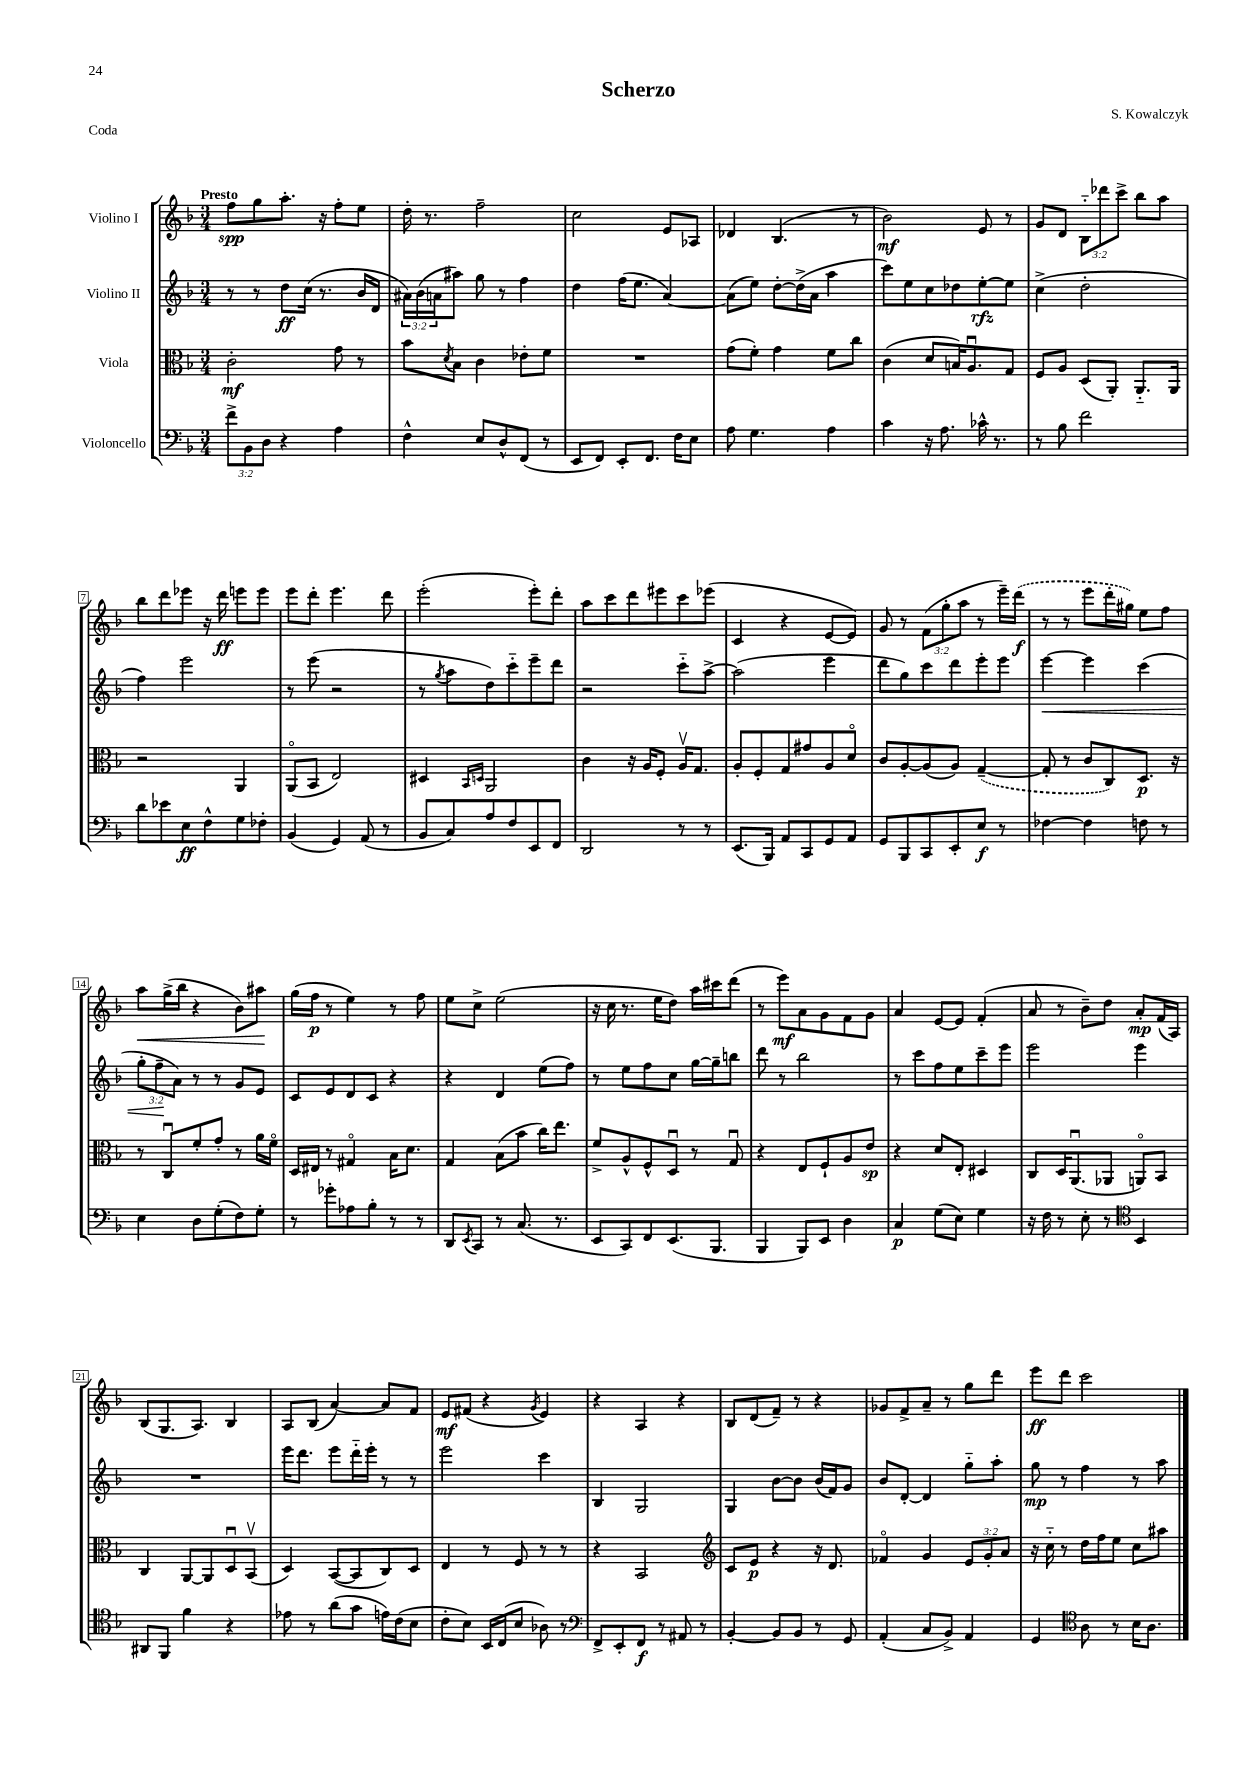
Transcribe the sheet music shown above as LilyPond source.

\header { title = "Scherzo" composer = "S. Kowalczyk" piece = "Coda" }
<<
\new StaffGroup <<
\new Staff = "s0" \with { instrumentName = "Violino I" } {
    \clef treble \key f \major \numericTimeSignature \time 3/4 \override Staff.TupletNumber.text = #tuplet-number::calc-fraction-text \tempo "Presto"
    f''8\spp g''8 a''8.-. r16 f''8-. e''8 |
    d''16-. r8. f''2-- |
    c''2 e'8 aes8 |
    des'4 bes4.( r8 |
    bes'2\mf) e'8 r8 |
    g'8 d'8 \tuplet 3/2 { bes8-_ des'''8 c'''8-> } bes''8 a''8 |
    bes''8 d'''8 ees'''8 r16 d'''16\ff e'''8 e'''8 |
    e'''8 d'''8-. e'''4. d'''8 |
    e'''2-.( e'''8-.) d'''8-. |
    a''8 c'''8 d'''8 eis'''8 c'''8 ees'''8( |
    c'4 r4 e'8~ e'8) |
    g'8 r8 \tuplet 3/2 { f'8( g''8-. a''8 } r8 e'''16--) \once \slurDashed d'''16\f( |
    r8 r8 e'''8 d'''16-. gis''16) e''8 f''8 |
    a''8\< g''16->( bes''16 r4 bes'8) ais''8\! |
    g''16( f''16\p r8 e''4) r8 f''8 |
    e''8 c''8-> e''2( |
    r16 c''16 r8. e''16 d''8) a''16 cis'''16 d'''8( |
    r8 e'''8\mf) a'8 g'8 f'8 g'8 |
    a'4 e'8~ e'8 f'4-.( |
    a'8 r8 bes'8--) d''8 a'8-.\mp f'16( a16) |
    bes8( g8. a8.) bes4 |
    a8 bes8( a'4~) a'8 f'8 |
    e'8\mf fis'8( r4 \acciaccatura { g'8 } e'4) |
    r4 a4 r4 |
    bes8 d'8( f'8--) r8 r4 |
    ges'8 f'8-> a'8-- r8 g''8 d'''8 |
    e'''8\ff d'''8 c'''2 \bar "|." |
}
\new Staff = "s1" \with { instrumentName = "Violino II" } {
    \clef treble \key f \major \numericTimeSignature \time 3/4 \override Staff.TupletNumber.text = #tuplet-number::calc-fraction-text
    r8 r8 d''8\ff c''16( r8. bes'16 d'16 |
    \tuplet 3/2 { ais'16) bes'16( a'16 } ais''8) g''8 r8 f''4 |
    d''4 f''16( e''8. a'4~) |
    a'8( e''8) d''8~-. d''16->( a'16 a''4 |
    c'''8) e''8 c''8 des''8 e''8~-.\rfz e''8 |
    c''4->( d''2-. |
    f''4) e'''2 |
    r8 e'''8( r2 |
    r8 \acciaccatura { g''8 } a''8 d''8) c'''8-_ e'''8-- d'''8 |
    r2 c'''8-_ a''8~-> |
    a''2( e'''4 |
    d'''8 g''8) c'''8 d'''8 e'''8-. e'''8 |
    e'''4~\< e'''4 c'''4( |
    \tuplet 3/2 { g''8-. f''8--\! a'8) } r8 r8 g'8 e'8 |
    c'8 e'8 d'8 c'8 r4 |
    r4 d'4 e''8( f''8) |
    r8 e''8 f''8 c''8 g''16~ g''16-- b''8 |
    d'''8 r8 bes''2 |
    r8 c'''8 f''8 e''8 c'''8-- e'''8 |
    e'''2 e'''4 |
    R2. |
    e'''16 d'''8. e'''8 d'''16-_ e'''16-. r8 r8 |
    e'''2 c'''4 |
    bes4 g2 |
    g4 bes'8~ bes'8 bes'16( f'16) g'8 |
    bes'8 d'8~-. d'4 g''8-_ a''8-. |
    g''8\mp r8 f''4 r8 a''8 \bar "|." |
}
\new Staff = "s2" \with { instrumentName = "Viola" } {
    \clef alto \key f \major \numericTimeSignature \time 3/4 \override Staff.TupletNumber.text = #tuplet-number::calc-fraction-text
    c'2-.\mf g'8 r8 |
    bes'8 \acciaccatura { d'8 } bes8 c'4 ees'8-. f'8 |
    R2. |
    g'8( f'8-.) g'4 f'8 c''8 |
    c'4( d'8 b16) a8.\downbow g8 |
    f8 a8 d8( a,8-.) a,8.-_ a,16 |
    r2 a,4 |
    a,8\flageolet( bes,8 e2) |
    dis4 \grace { bes,16 d16 } a,2 |
    c'4 r16 a16 f8-. a16\upbow g8. |
    a8-. f8-. g8 gis'8 a8 d'8\flageolet |
    c'8 a8~-. a8( a8) \once \slurDashed g4~--( |
    g8-. r8 c'8 c8) d8.\p r16 |
    r8 c8\downbow f'8-. g'8-. r8 a'16 f'16\flageolet |
    d16 eis16 r8 gis4\flageolet bes16 d'8. |
    g4 bes8( bes'8 c''16) e''8. |
    f'8-> a8-^ f8-^ d8\downbow r8 g8\downbow |
    r4 e8 f8-! a8 e'8\sp |
    r4 d'8 e8-. dis4 |
    c8 d16 a,8.\downbow( aes,8 a,8\flageolet) bes,8 |
    c4 a,8~ a,8 d8\downbow bes,8\upbow( |
    d4) bes,8~( bes,8 c8) d8 |
    e4 r8 f8 r8 r8 |
    r4 bes,2 |
    \clef treble c'8 e'8\p r4 r16 d'8. |
    fes'4\flageolet g'4 \tuplet 3/2 { e'8 g'8-. a'8 } |
    r16 c''16-_ r8 d''16 f''16 e''8 c''8 ais''8 \bar "|." |
}
\new Staff = "s3" \with { instrumentName = "Violoncello" } {
    \clef bass \key f \major \numericTimeSignature \time 3/4 \override Staff.TupletNumber.text = #tuplet-number::calc-fraction-text
    \tuplet 3/2 { f'8-> bes,8 d8 } r4 a4 |
    f4-^ e8 d8-^ f,8( r8 |
    e,8 f,8) e,8-. f,8. f16 e8 |
    a8 g4. a4 |
    c'4 r16 a8. ces'16-^ r8. |
    r8 bes8 f'2 |
    d'8 ees'8 e8\ff f8-^ g8 fes8-. |
    bes,4( g,4) a,8( r8 |
    bes,8 c8) a8 f8 e,8 f,8 |
    d,2 r8 r8 |
    e,8.( bes,,16) a,8 c,8 g,8 a,8 |
    g,8 bes,,8 c,8 e,8-. e8\f r8 |
    fes4~ fes4 f8 r8 |
    e4 d8 g8-.( f8) g8-. |
    r8 ges'8-. aes8 bes8-. r8 r8 |
    d,8 \acciaccatura { e,8 } c,8 r8 c8.( r8. |
    e,8 c,8) f,8 e,8.( bes,,8. |
    bes,,4 bes,,8) e,8 d4 |
    c4\p g8( e8) g4 |
    r16 f16 r8 e8-. r8 \clef tenor bes,4 |
    ais,8 f,8 f'4 r4 |
    ees'8 r8 a'8( g'8 e'16) c'16( bes8 |
    c'8-. bes8) bes,16 c16( bes8 aes8) r8 |
    \clef bass f,8-> e,8-. f,8\f r8 ais,8 r8 |
    bes,4~-. bes,8 bes,8 r8 g,8 |
    a,4-.( c8 bes,8->) a,4 |
    g,4 \clef tenor a8 r8 bes16 a8. \bar "|." |
}
>>
>>
\layout { \context { \Score \override BarNumber.stencil = #(make-stencil-boxer 0.1 0.3 ly:text-interface::print) } }
